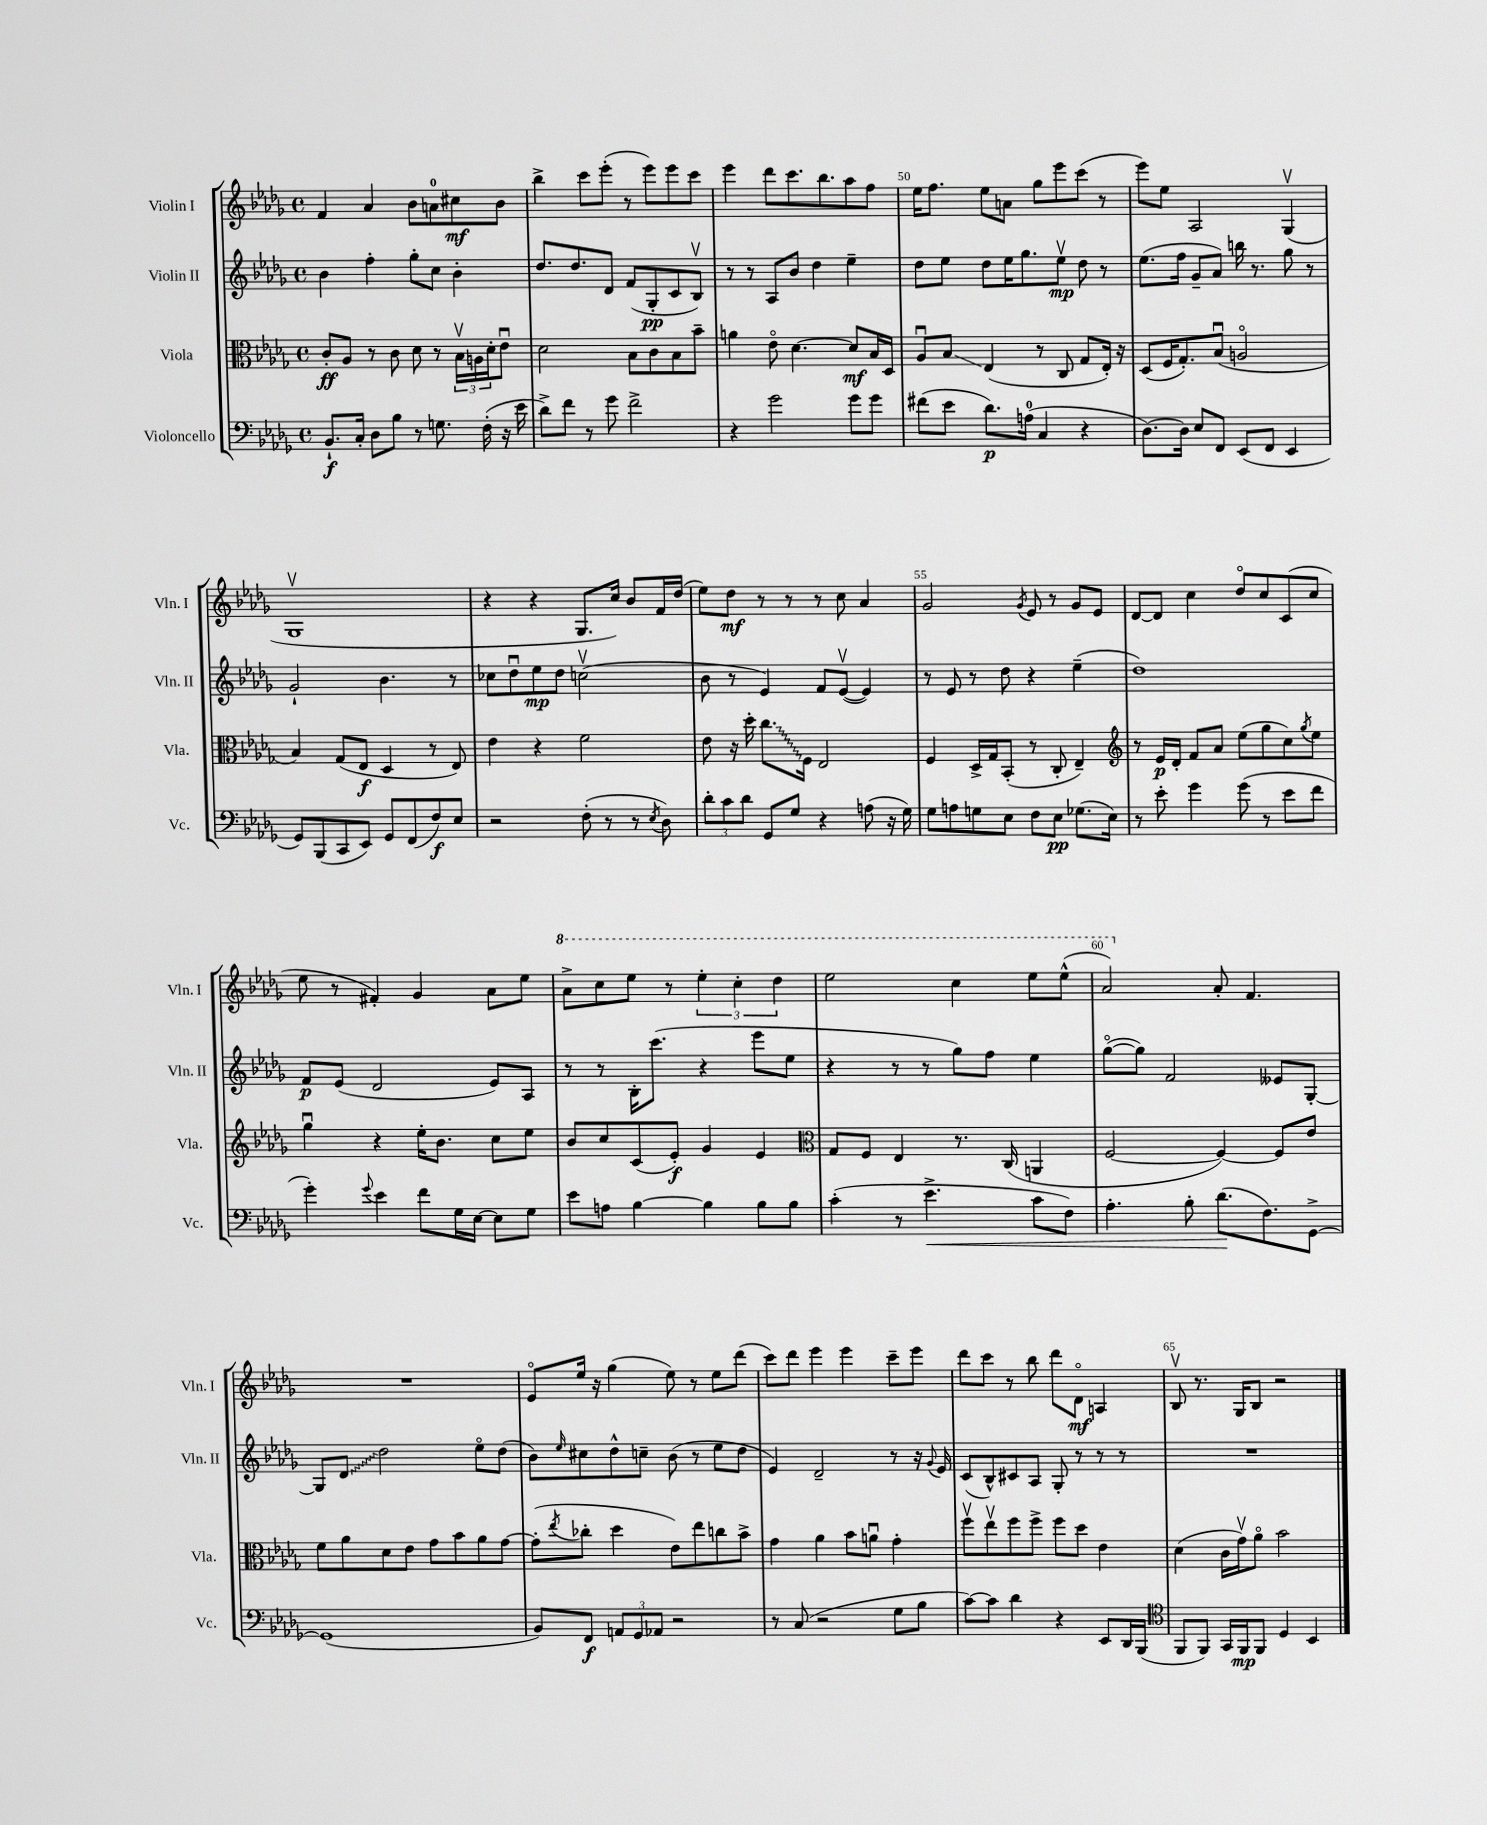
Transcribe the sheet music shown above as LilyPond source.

<<
\new StaffGroup <<
\new Staff = "s0" \with { instrumentName = "Violin I" shortInstrumentName = "Vln. I" } {
    \clef treble \key des \major \defaultTimeSignature \time 4/4
    f'4 aes'4 bes'8 a'8-0 cis''8\mf bes'8 |
    bes''4-> c'''8 ees'''8-.( r8 ees'''8) ees'''8 c'''8 |
    ees'''4 des'''8 c'''8. bes''8. aes''8 f''8 |
    ees''16 f''8. ees''8 a'8 ges''8 ees'''8 c'''8( r8 |
    ees'''8) ees''8 aes2 ges4\upbow( |
    ges1\upbow |
    r4 r4 ges8. c''16) bes'8 f'16 des''16( |
    ees''8) des''8\mf r8 r8 r8 c''8 aes'4 |
    ges'2 \acciaccatura { ges'8 } ees'8 r8 ges'8 ees'8 |
    des'8~ des'8 c''4 des''8\flageolet c''8 c'8( c''8 |
    ees''8 r8 fis'4-.) ges'4 aes'8 ees''8 |
    \ottava #1 aes''8-> c'''8 ees'''8 r8 \tuplet 3/2 { ees'''4-. c'''4-. des'''4 } |
    ees'''2 c'''4 ees'''8 ees'''8-^( |
    aes''2) \ottava #0 aes'8-. f'4. |
    R1 |
    ees'8\flageolet ees''16 r16 ges''4( ees''8) r8 ees''8 des'''8( |
    c'''8) des'''8 ees'''4 ees'''4 c'''8-- ees'''8 |
    des'''8 c'''8 r8 bes''8 des'''8 des'8\flageolet\mf a4 |
    bes8\upbow r8. ges16 bes8 r2 \bar "|." |
}
\new Staff = "s1" \with { instrumentName = "Violin II" shortInstrumentName = "Vln. II" } {
    \clef treble \key des \major \defaultTimeSignature \time 4/4
    bes'4 f''4-. ges''8-. c''8 bes'4-. |
    des''8. des''8. des'8 f'8( ges8-.\pp c'8 bes8\upbow) |
    r8 r8 aes8 bes'8 des''4 ees''4-- |
    des''8 ees''8 des''8 ees''16 ges''8. ees''8\upbow\mp des''8 r8 |
    ees''8.( f''16 ges'8-- aes'8) b''16 r8. ges''8 r8 |
    ges'2-! bes'4. r8 |
    ces''8 des''8\downbow ees''8\mp des''8 c''2\upbow( |
    bes'8 r8 ees'4) f'8 ees'8~\upbow( ees'4) |
    r8 ees'8 r8 des''8 r4 ees''4--( |
    des''1) |
    f'8\p ees'8( des'2 ees'8) aes8 |
    r8 r8 bes16-. c'''8.( r4 ees'''8 ees''8 |
    r4 r8 r8 ges''8) f''8 ees''4 |
    ges''8~\flageolet( ges''8) f'2 eeses'8 ges8~-. |
    ges8 \once \override Glissando.style = #'zigzag des'8\glissando des''2 ees''8\flageolet des''8( |
    bes'8) \grace { ees''16 } cis''8 des''8-^ c''8-- bes'8( r8 ees''8 des''8 |
    ees'4) des'2-- r8 r16 \appoggiatura { ges'8 } ees'16 |
    c'8( bes8-^) cis'8 aes8 ges8-. r8 r8 r8 |
    R1 \bar "|." |
}
\new Staff = "s2" \with { instrumentName = "Viola" shortInstrumentName = "Vla." } {
    \clef alto \key des \major \defaultTimeSignature \time 4/4
    c'8-.\ff aes8 r8 c'8 des'8 r8 \tuplet 3/2 { bes16\upbow a16 des'16-. } ees'8\downbow |
    des'2 bes8 c'8 bes8 bes'8-- |
    a'4 ees'8\flageolet des'4.~ des'8\mf bes16 des16 |
    aes8\downbow bes8\glissando ees4( r8 c8 ges8 ees16-.) r16 |
    des8( f16 ges8.-.) bes8\downbow( a2\flageolet |
    bes4) ges8( ees8\f des4 r8 ees8) |
    ees'4 r4 f'2 |
    ees'8 r16 des''16-. \once \override Glissando.style = #'zigzag c''8.\glissando f16 ees2 |
    f4 des16-> ges16 bes,8-.( r8 c8-. ees4--) |
    \clef treble r8 ees'16\p des'16-. f'8 aes'8 ees''8( ges''8 c''8) \acciaccatura { ges''8 } ees''8 |
    ges''4\downbow r4 ees''16-. bes'8. c''8 ees''8 |
    bes'8 c''8 c'8( ees'8-.\f) ges'4 ees'4 |
    \clef alto ges8 f8 ees4 r8. c16( a,4 |
    f2~ f4~) f8 ees'8 |
    f'8 aes'8 des'8 ees'8 ges'8 bes'8 aes'8 ges'8~ |
    ges'8-.( \acciaccatura { ees''8 } ces''8-. des''4 ees'8) ees''8 c''8 bes'8-> |
    ges'4 aes'4 bes'8 a'8\downbow ges'4-. |
    f''8\upbow ees''8\upbow f''8 f''8-> f''8 des''8 ees'4 |
    des'4( c'16 ges'16\upbow) aes'8\flageolet bes'2 \bar "|." |
}
\new Staff = "s3" \with { instrumentName = "Violoncello" shortInstrumentName = "Vc." } {
    \clef bass \key des \major \defaultTimeSignature \time 4/4
    bes,8.-!\f c16-. des8 bes8 r8 g8. f16-.( r16 ees'16 |
    des'8->) f'8 r8 ges'8 f'2-> |
    r4 ges'2 ges'8 ges'8 |
    fis'8( ees'8 des'8.\p) a16-0( c4 r4 |
    des8.~) des16 ees8 f,8 ees,8( f,8 ees,4 |
    ges,8) bes,,8( c,8 ees,8) ges,8 f,8( f8\f) ees8 |
    r2 f8-.( r8 r8 \acciaccatura { ees8 } des8) |
    \tuplet 3/2 { des'8-. c'8 des'8 } ges,8 ges8 r4 a8( r16 ges16) |
    ges8 a8 g8 ees8 f8 ees8\pp ges8.( ees16) |
    r8 ees'8-. ges'4 ges'8( r8 ees'8 f'8 |
    ges'4-.) \appoggiatura { ges'8 } ees'4 f'8 ges16 ees16~ ees8 ges8 |
    ees'8 a8 bes4~ bes4 bes8 bes8 |
    c'4-.( r8 ees'4.->\< c'8 f8) |
    aes4.-. bes8-. des'8.\!( f8.) ges,8~-> |
    ges,1( |
    bes,8) f,8\f \tuplet 3/2 { a,8 ges,8 aes,8 } r2 |
    r8 c8( r2 ges8 bes8 |
    c'8~) c'8 des'4 r4 ees,8 des,16 bes,,16( |
    \clef tenor f,8 f,8) ges,16 f,16\mp f,8 des4 bes,4 \bar "|." |
}
>>
>>
\layout { \context { \Score currentBarNumber = #47 \override BarNumber.break-visibility = ##(#f #t #t) barNumberVisibility = #(every-nth-bar-number-visible 5) } }
